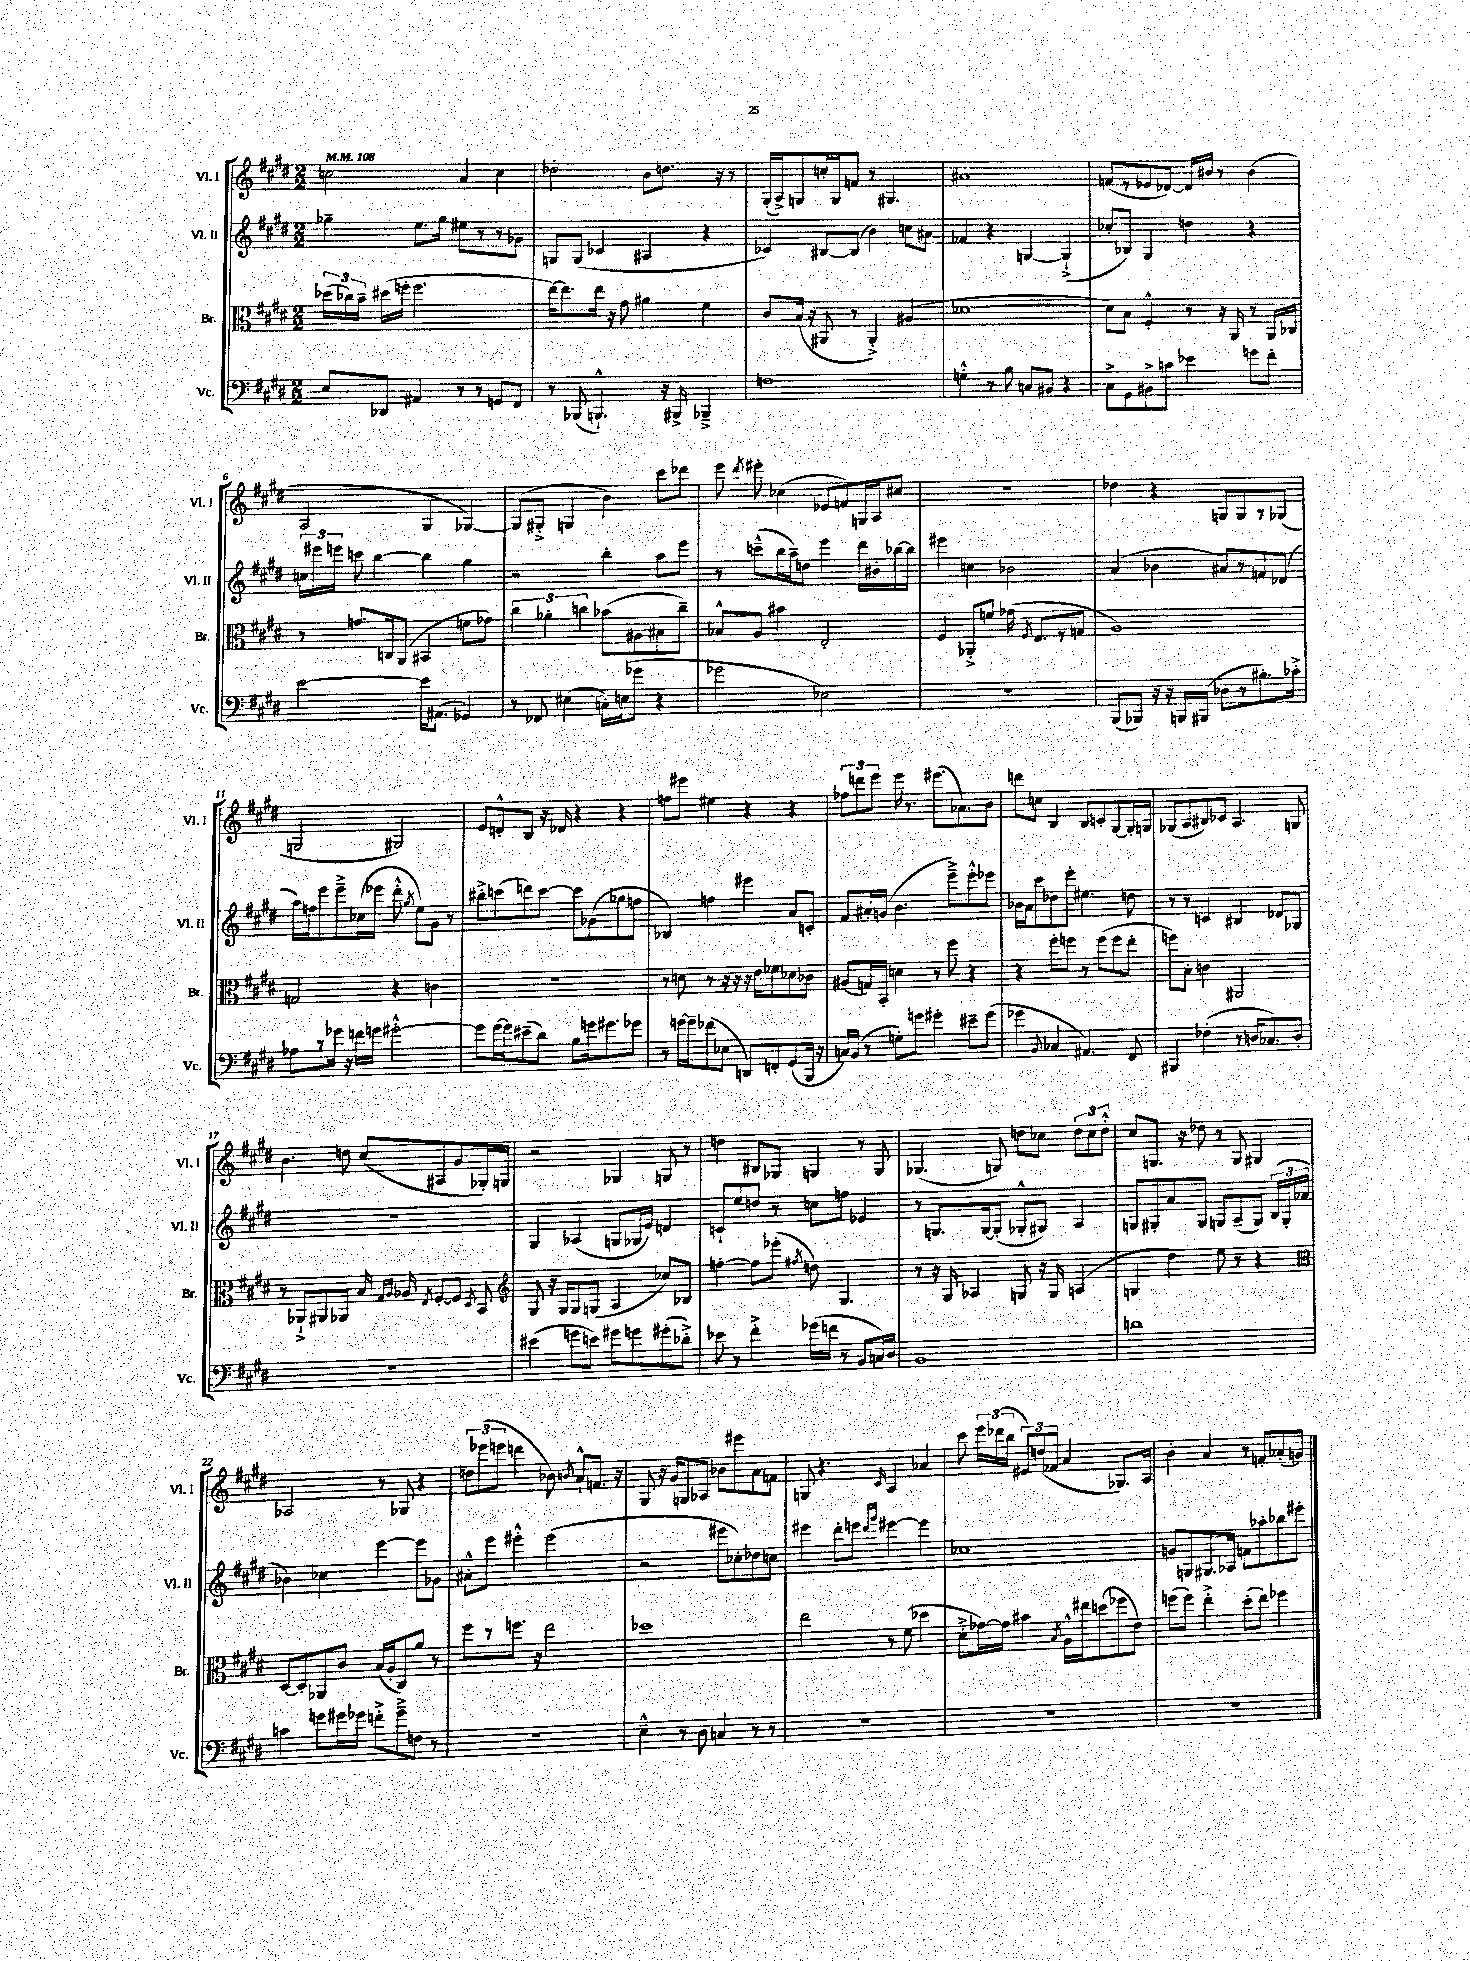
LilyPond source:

<<
\new StaffGroup <<
\new Staff = "s0" \with { instrumentName = "Vl. I" shortInstrumentName = "Vl. I" } {
    \clef treble \key e \major \numericTimeSignature \time 2/2 \tempo 4 = 108
    \autoBeamOff c''2 a'4 c''4 |
    des''2-. b'8[ d''8.] r16 r8 |
    gis16[-.( a16->) g8 c''16-. g16 f'8] r8 gis4. |
    ais'1 |
    f'8[( r8 ees'8 des'8]~) des'16[ bis'16] r8 bis'4( |
    a2 gis4 ges4~) |
    ges8[( gis8]-.-> g4 b'4) cis'''8[ des'''8] |
    e'''8 \acciaccatura { dis'''8 } eis'''8-. ces''4( ees'8[ f'8) g16 a16 cis''8] |
    R1 |
    des''4 r4 g8[ g8 r8 ges8]( |
    g2 gis2) |
    e'8[ d'8-.-^ b8] r16 des'16 r4 r4 |
    f''8[ eis'''8] eis''4 r4 r4 |
    \tuplet 3/2 { fes''8[ d'''8 e'''8] } e'''16 r8. eis'''8.[( aes'8.) b'8] |
    d'''8[ c''8] b4 b8[ c'8-. gis8~ gis16-. g16] |
    ges8[( a8 bis8) ces'8] a4. g8 |
    b'4. d''8 cis''8[( ais8 gis'8 ges16-.) g16] |
    r2 ges4 g8 r8 |
    d''4 bis8[ ges8] g4 r8 g8 |
    ges4.( g8) d''8[ ces''8] \tuplet 3/2 { d''8[ ces''8 d''8]-.-^ } |
    cis''8[ g8.] r16 des''8 r8 g8 gis4 |
    aes2 r8 ges8 r4 |
    \tuplet 3/2 { d''8[ ees'''8( e'''8] } d'''4 bes'8) \acciaccatura { b'8 } a'8[-!-^ f'8.] r16 |
    gis8 r16 gis'16[ g8 aes8] bes'8[ eis'''8 a'8 f'8] |
    g8 r4. \grace { cis'16 } a4 aes'4 |
    cis'''8 \tuplet 3/2 { e'''16[ des'''16( b''16] } \tuplet 3/2 { eis'8[) d''8( fes'8] } a'4 ges8.[) a16] |
    b'4-. a'4 r8 f'8[-. aes'8-.( g'8]) \bar "|." |
}
\new Staff = "s1" \with { instrumentName = "Vl. II" shortInstrumentName = "Vl. II" } {
    \clef treble \key e \major \numericTimeSignature \time 2/2
    \autoBeamOff ges''4-- e''8.[ ges''16] eis''8[ r8 r8 ges'8] |
    g8[ g8]( ces'4 ais4 r4 |
    ces'4) bis8[~ bis8]( b'4) c''8[ ais'8] |
    fes'4 r4 g4~ g4-!->( |
    ces''8[-. bes8]) gis4 d''4 r4 |
    \tuplet 3/2 { c''16[ eis'''16 e'''16] } c'''8 b''4~ b''4 gis''4 |
    r2 b''4-. a''8[ e'''8] |
    r8 c'''8[---^( b''16 a''16--) d''8] e'''4 dis'''16[ bis'16-. bes''16~ bes''16] |
    eis'''4 c''4 bes'2 |
    a'4( bes'4 ais'8[) r8 f'8 des'8]( |
    a''16[) f''16 e'''8 e'''8---> ces''16( ees'''16] dis'''8-.-^ \acciaccatura { gis''8 } e''8[) gis'8] r8 |
    bis''8[-.-> c'''8( d'''8) c'''8]~ c'''8[ ges'8( ges''8 f''8] |
    bes4) f''4 eis'''4 a'8[ c'8]-. |
    fis'8[ ais'16-. g'16]( b'4. e'''8[--->) e'''8-.-^ ees'''8] |
    bes'16[ a'16 cis'''8 des''8 e'''8]-. eis''4. d''8 |
    r8 r8 c'4 bis4 des'8[ ges8] |
    R1 |
    gis4 aes4( g8[ ges16 e'16]) d'4 |
    c'8[-! e''8 d''8] r8 c''8[ f''8] ees'4 |
    r8 g8.[ g16~ g8]-.( ges8[-.-^ gis8]) a4 |
    g8[ gis8-. a'8 gis8] g8[ a8--( g8]) \tuplet 3/2 { b16[( g16-. aes'16] } |
    bes'4) ces''4 e'''4~ e'''8[ ges'8] |
    ais'8[-.-^ e'''8] eis'''4-.-^ eis'''2( |
    r2 eis'''8[ ces''8-.) des''8 c''8] |
    eis'''4 dis'''8[-. e'''8] \grace { dis'''16[ gis'''16] } eis'''4~ eis'''4 |
    ces''1 |
    g'8[ g8 gis8. aes16] f'8[ aes''8-. bes''8 eis'''8]-. \bar "|." |
}
\new Staff = "s2" \with { instrumentName = "Br." shortInstrumentName = "Br." } {
    \clef alto \key e \major \numericTimeSignature \time 2/2
    \autoBeamOff \tuplet 3/2 { des''16[( ces''16) b'16]-- } dis''16[( f''16]-. f''2. |
    e''16[~) e''8. e''16] r16 gis'8 ais'4 fis'4 |
    cis'8[ b16]( r16 ais,8 r8 ais,4-.->) ais4( |
    des'1~ |
    des'8[) b8] fis4-.-^ r8 r16 a,16 r8 a,16[ ces16] |
    r8 g'8.[ c16 a,8]( bis,4 f'8[ ges'8]) |
    \tuplet 3/2 { cis''4 aes'4-. c''4 } bes'8[( ais8 bis8 c''8]--) |
    bes8[-^ a8] bis'4 e2-. |
    fis4 aes,8[-.-> f'8] ges'16( \acciaccatura { fis8 } e8.[ r8 g8] |
    a1) |
    g2 r4 c'4 |
    r1 |
    r8 d'8 r8 r16 r16 r16 e'16[ fes'8 des'8 ces'8] |
    ais8[( g16) b,16]-. d'4 r8 fis''8 r4 |
    r4 fis''8[-. f''8] r8 f''8[( f''8 e''8]-. |
    f''8[) b8]-. c'4 ais,2 |
    r8 aes,8[-!-> ais,8 aes,8] b16 \grace { gis16[ a16] } aes16 \acciaccatura { e8 } fis8[~-. fis8] \acciaccatura { dis8 } b,8 |
    \clef treble gis8 r16 gis16[ gis8 g8]( a4 ces''8[) bes8] |
    f''4~-. f''8[ ees'''8]-.( \acciaccatura { fis''8 } d''8) gis4. |
    r8 r16 gis16 aes4 g8 r16 g16 a4( |
    g4 dis''4) e''8 r8 r4 |
    \clef alto dis8[~ dis8-. aes,8 cis'8] b16[( a16-. cis8) a'8] r8 |
    fis''8[ r8 f''8.] r16 e''2 |
    des''1 |
    e''2 r8 fis'8( des''4 |
    dis'8[-.-> ges'16~) ges'16] bis'4 \acciaccatura { b8 } a16[-^ eis''16 d''8( fes''8 e'8]) |
    f''8[( f''8]) e''4-.-> dis''8[-.( e''8]) fes''4 \bar "|." |
}
\new Staff = "s3" \with { instrumentName = "Vc." shortInstrumentName = "Vc." } {
    \clef bass \key e \major \numericTimeSignature \time 2/2
    \autoBeamOff e8[ des,8] ais,4 r8 r8 g,8[ fis,8] |
    r8 bes,,8( b,,4.-!-^) r16 bis,,16-> bes,,4---> |
    f1 |
    g4-.-^ r8 b8 c8[ bis,8] r4 |
    cis8[-> gis,8 bis,8-> c'8] ees'4 g'8[ fis'8]-. |
    e'2~ e'16[ ais,8.]( ges,4) |
    r8 fes,8 eis4( c16[-.) e16( ges'8] r4 |
    ges'2 ees2) |
    r1 |
    b,,8[( bes,,8]) r16 r16 b,,16[ bis,,16]( des8[ r8 bis8.-.) ces'16]-.-> |
    aes8[ r8 ges'16] r16 f'16[ g'16] gis'2~-.-^ |
    gis'8[ gis'16~ gis'16 eis'8--( dis'8]) b8[ g'16 gis'8. ges'8] |
    r8 g'16[~ g'16-- fes'8( ees8] d,8[) f,8-. gis,8( b,,16] r16 |
    c16[) b,16]( r8 g8[-.) g'8] gis'4-. eis'8[-- gis'8]( |
    ges'4 \appoggiatura { b,8 } ces4 ais,4.) fis,8 |
    bis,,4 fes4-.( r8 d16[ ces8.) d8]-. |
    R1 |
    eis'4( g'8[ e'8]) gis'8[ g'8 gis'8-.( des'8]-.->) |
    ees'8 r8 fis'4-.-> ges'16[( f'16] r8 b,8[ c16) dis16] |
    b,1 |
    d'1 |
    c'4 g'8[ gis'16 ges'16] f'8[-.-> ges'8---> f8] r8 |
    R1 |
    e4---^ r8 dis8 c4 r8 r8 |
    R1 |
    R1 |
    R1 \bar "|." |
}
>>
>>
